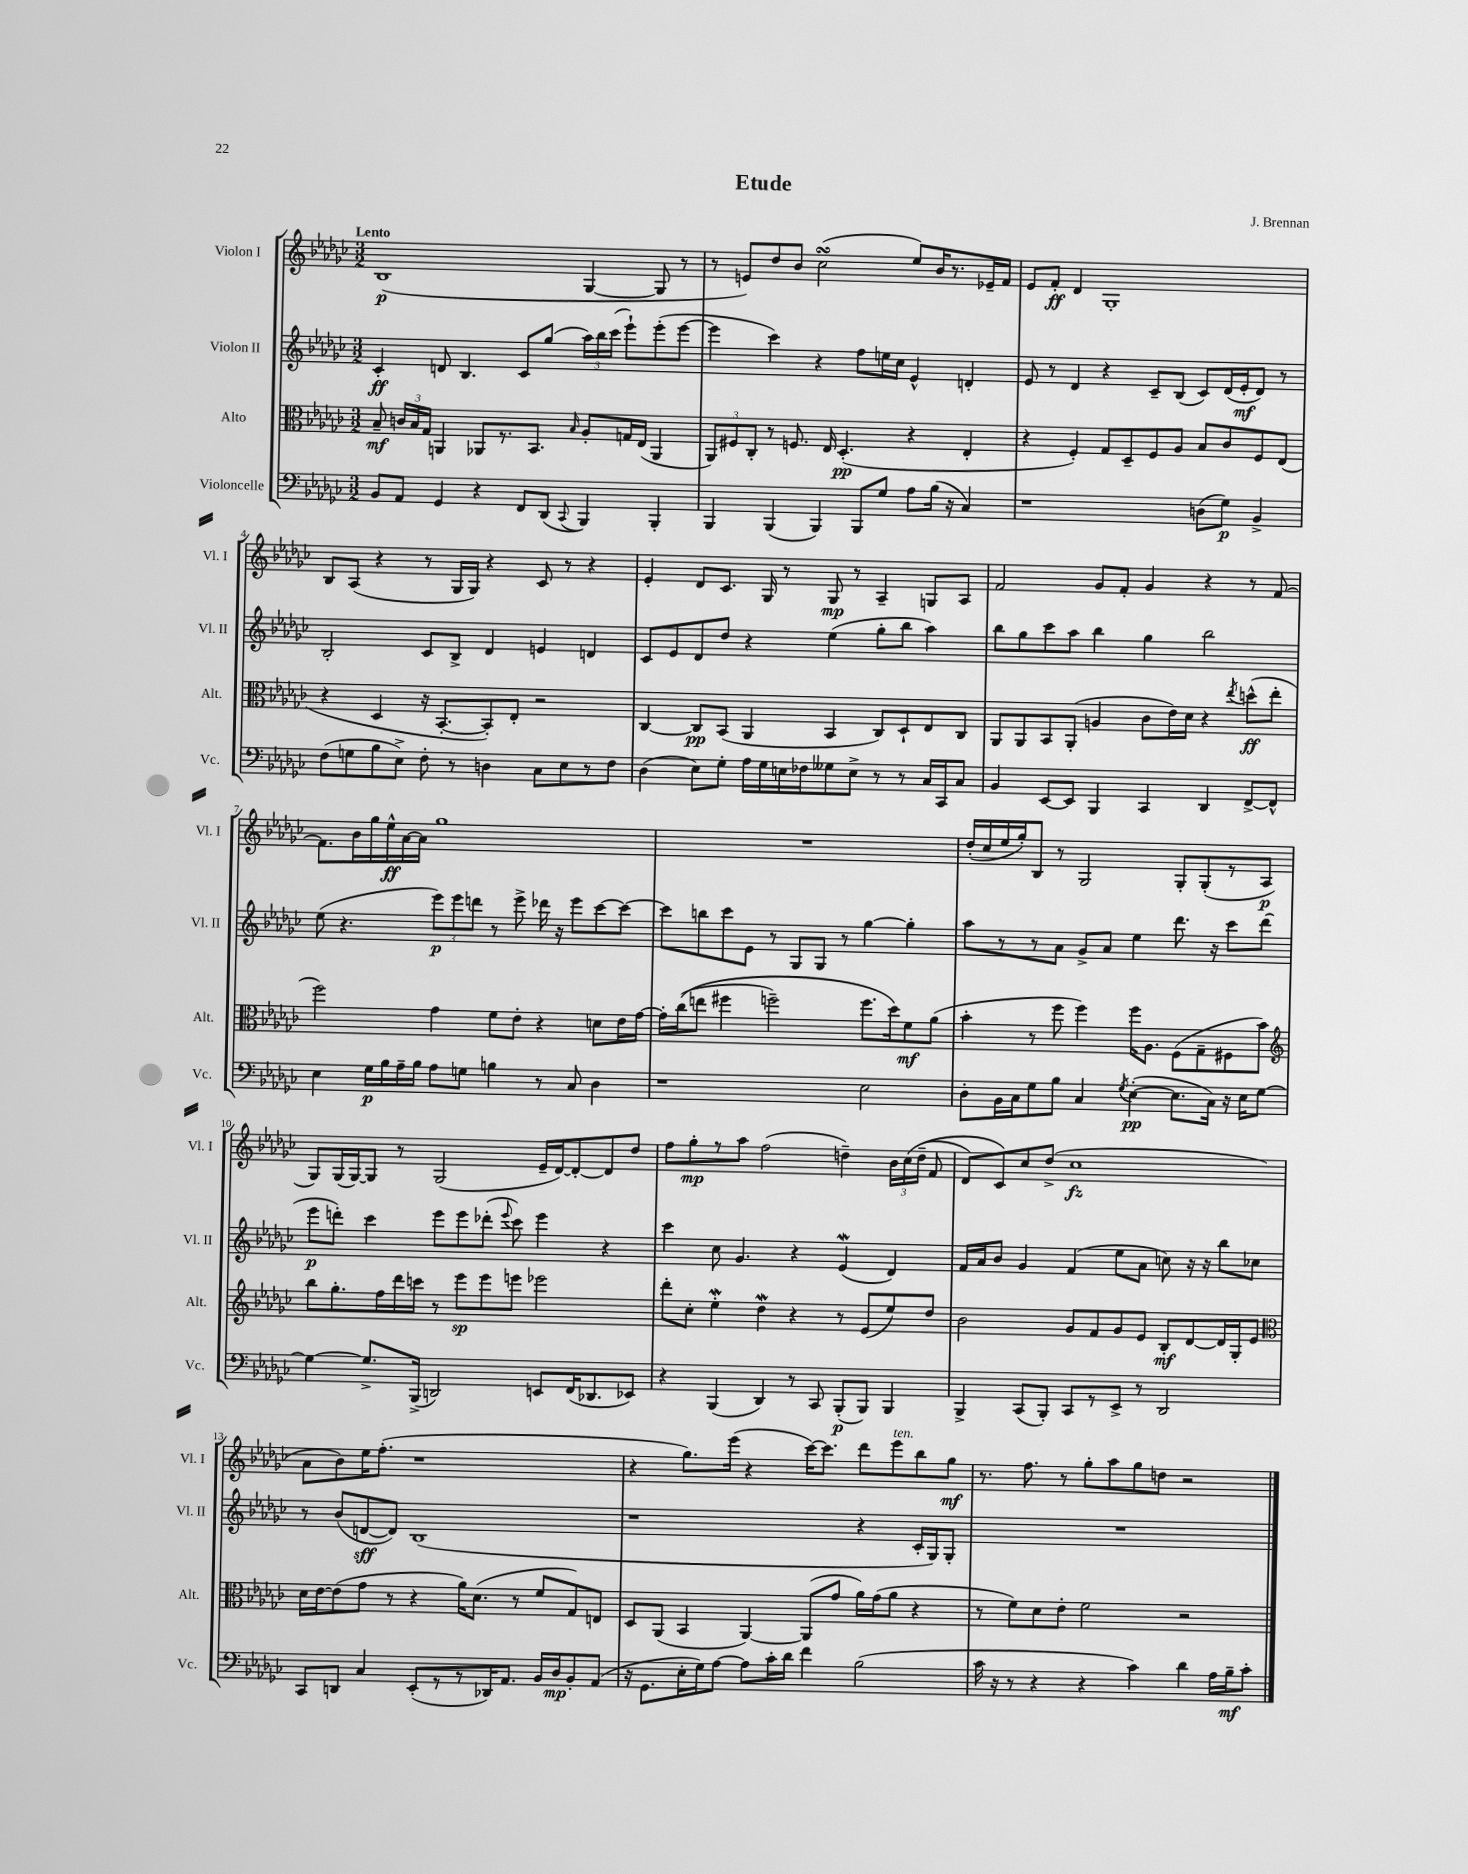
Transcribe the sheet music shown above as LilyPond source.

\header { title = "Etude" composer = "J. Brennan" }
<<
\new StaffGroup <<
\new Staff = "s0" \with { instrumentName = "Violon I" shortInstrumentName = "Vl. I" } {
    \clef treble \key ges \major \numericTimeSignature \time 3/2 \tempo "Lento"
    \autoBeamOff bes1\p( ges4~ ges8 r8 |
    r8 e'8[) des''8 bes'8] ces''2\turn( ees''8[) bes'16 r8. ees'16-- f'16] |
    ees'8[ f'8]-.\ff des'4 ges1-. |
    bes8[ aes8]( r4 r8 ges16[ ges16]) r4 ces'8 r8 r4 |
    ees'4-. des'8[ ces'8.] ges16 r8 ges8\mp r8 aes4-- g8[ aes8] |
    f'2 ges'8[ f'8]-. ges'4 r4 r8 f'8~ |
    f'8.[ bes'16 ges''16 ees''16-^\ff aes'16~ aes'16] ges''1 |
    R1. |
    des''16[-.( ces''16 ees''16 ges''16-.) bes8] r8 ges2 ges8[-. ges8-.( r8 aes8]\p |
    ges8[) ges16( ges16~) ges8] r8 ges2( ees'16[-- des'16~) des'8~-. des'8 des''8] |
    f''8[ ges''8-.\mp r8 aes''8] f''2( d''4--) \tuplet 3/2 { bes'16[ ces''16\( d''16]--( } f'8 |
    des'8[) ces'8\) ces''8 des''8]->( ces''1\fz |
    aes'8[ bes'8) ees''16 f''8.]-.( r1 |
    r4 ges''8.[) ees'''16]( r4 ces'''16[~) ces'''8.] des'''8[ ees'''8^\markup { \italic "ten." } bes''8 ges''8]\mf |
    r8. f''8. r8 ges''8[-. aes''8 ges''8 d''8] r2 \bar "|." |
}
\new Staff = "s1" \with { instrumentName = "Violon II" shortInstrumentName = "Vl. II" } {
    \clef treble \key ges \major \numericTimeSignature \time 3/2
    \autoBeamOff ces'4-.\ff d'8 bes4. ces'8[ ges''8]( \tuplet 3/2 { aes''16[) bes''16 ces'''16]( } ees'''8[-!) ees'''8-.( ees'''8]~ |
    ees'''4 ces'''4) r4 f''8[ e''16 ces''16] ees'4-^ d'4-. |
    ees'8 r8 des'4 r4 ces'8[-- bes8]( ces'8[) des'16( ees'16-.\mf des'8]) r8 |
    bes2-. ces'8[ bes8]-> des'4 e'4 d'4 |
    ces'8[ ees'8 des'8 des''8] r4 ees''4( ges''8[-. bes''8] aes''4) |
    bes''8[ ges''8 ces'''8 aes''8] bes''4 ges''4 bes''2 |
    ees''8( r4. \tuplet 3/2 { ees'''8[\p) ees'''8 d'''8] } r8 ees'''8-> des'''16 r16 ees'''8[ ces'''8~ ces'''8]~ |
    ces'''8[ b''8 ces'''8 ees'8] r8 ges8[ ges8] r8 ges''4~ ges''4-. |
    aes''8[ r8 r8 aes'8] ges'8[-> aes'8] ees''4 des'''8. r16 ces'''8[ des'''8]( |
    ees'''8[\p d'''8]-.) ces'''4 ees'''8[ ees'''8 des'''8]-.( \appoggiatura { ees'''8 } ces'''8) ees'''4 r4 |
    ces'''4 ces''8 ges'4. r4 ees'4\mordent( des'4) |
    f'16[ aes'16 bes'8] ges'4 f'4( ees''8[ aes'8] c''8) r16 r16 bes''8[ ces''8] |
    r8 bes'8[( d'8~\sff d'8]) bes1( |
    r1 r4 ces'16[-. ges16) ges8]-. |
    R1. \bar "|." |
}
\new Staff = "s2" \with { instrumentName = "Alto" shortInstrumentName = "Alt." } {
    \clef alto \key ges \major \numericTimeSignature \time 3/2
    \autoBeamOff bes8--\mf \tuplet 3/2 { c'16[ bes16 ges16] } a,4 aes,8[ r8. bes,8.] \grace { bes16 } aes8[-. g16 ees16]( aes,4 |
    \tuplet 3/2 { aes,8[) fis8 ces8]-. } r8 f8. ees16 des4.-.\pp( r4 ees4-. |
    r4 f4-.) ges8[ des8-- f8 aes8] bes8[ ces'8 f8 ees8]( |
    r4 des4 r16 bes,8.[~-. bes,8-.) ees8]-. r2 |
    ces4~ ces8[\pp bes,8]( aes,4 bes,4 ces8[) des8-! ees8 ces8] |
    aes,8[ aes,8 bes,8 aes,8]-.( a4 ces'8[ ees'16) des'16] r4 \acciaccatura { ees''8 } d''8[-^\ff( ees''8]-. |
    f''2) ges'4 f'8[ ees'8]-. r4 d'8[ ees'16 ges'16]~ |
    ges'16[-. ces''16(\( e''8] fis''4 f''2--) f''8.[ des''16\) f'8\mf aes'8]( |
    bes'4-. r8 f''8 f''4) f''16[ aes8.] f8[( ges8-- fis8 bes'8]) |
    \clef treble bes''8[ ges''8.-. f''16 des'''16 c'''16] r8 ees'''8[\sp ees'''8 e'''8] ees'''2 |
    des'''8[-. ces''8]-. ees''4-.\mordent des''4\mordent r4 r8 ees'8[( ees''8) des''8] |
    bes'2 ges'8[ f'8 ges'8 ees'8] bes8[-.\mf des'8~ des'16 ges16-. ees'8] |
    \clef alto des'16[ ees'16~ ees'8( ges'8] r8 r4 aes'16[) des'8.]( r8 f'8[ ges8) e8] |
    des8[ aes,8]( bes,4 aes,4~) aes,8[( ges'8] aes'16[) ges'16( aes'8] r4 |
    r8 f'8[) des'8 ees'8]-. f'2 r2 \bar "|." |
}
\new Staff = "s3" \with { instrumentName = "Violoncelle" shortInstrumentName = "Vc." } {
    \clef bass \key ges \major \numericTimeSignature \time 3/2
    \autoBeamOff bes,8[ aes,8] ges,4 r4 f,8[ des,8]( \appoggiatura { ces,8 } bes,,4) bes,,4-. |
    bes,,4 bes,,4( bes,,4) bes,,8[ ges8] aes8[ bes16]( r16 ces4) |
    r1 d8[( ges8]\p) bes,4-> |
    f8[( g8 bes8 ees8]->) f8-. r8 d4 ces8[ ees8 r8 f8] |
    des4( ees8[) ges8]-. aes16[ ges16 e16 fes16 geses8 e8]-> r8 r8 ces16[ ces,16 ces8] |
    bes,4 ees,8[~ ees,8] bes,,4 ces,4 des,4 f,8[~-> f,8]-^ |
    ees4 ges16[\p bes16 aes16-- bes16] aes8[ g8] b4 r8 ces8 des4 |
    r1 ees2 |
    des8[-. bes,16 ces16 ges8 bes8] ces4 \acciaccatura { ges8 } ees4~-.\pp( ees8.[ ces16]) r16 ees16[ ges8]~ |
    ges4~ ges8.[-> bes,,16]->( d,2) e,8[ f,16( des,8. ees,8]) |
    r4 bes,,4( des,4) r8 ces,8 bes,,8[-.\p( bes,,8]) bes,,4 |
    bes,,4-> ces,8[( bes,,8]-.) ces,8[ r8 ees,8]-> r8 des,2 |
    ces,8[ d,8] ces4 ees,8[-.( r8 r8 des,16) aes,8.] bes,16[ des16\mp bes,8-. aes,8]( |
    r16 ges,8.[ ees16-. ges16) aes8]~ aes8[ ces'16-. des'16] f'4 bes2( |
    ces'16 r16 r8 r4 r4 ces'4) des'4 aes16[ bes16--\mf ces'8]-. \bar "|." |
}
>>
>>
